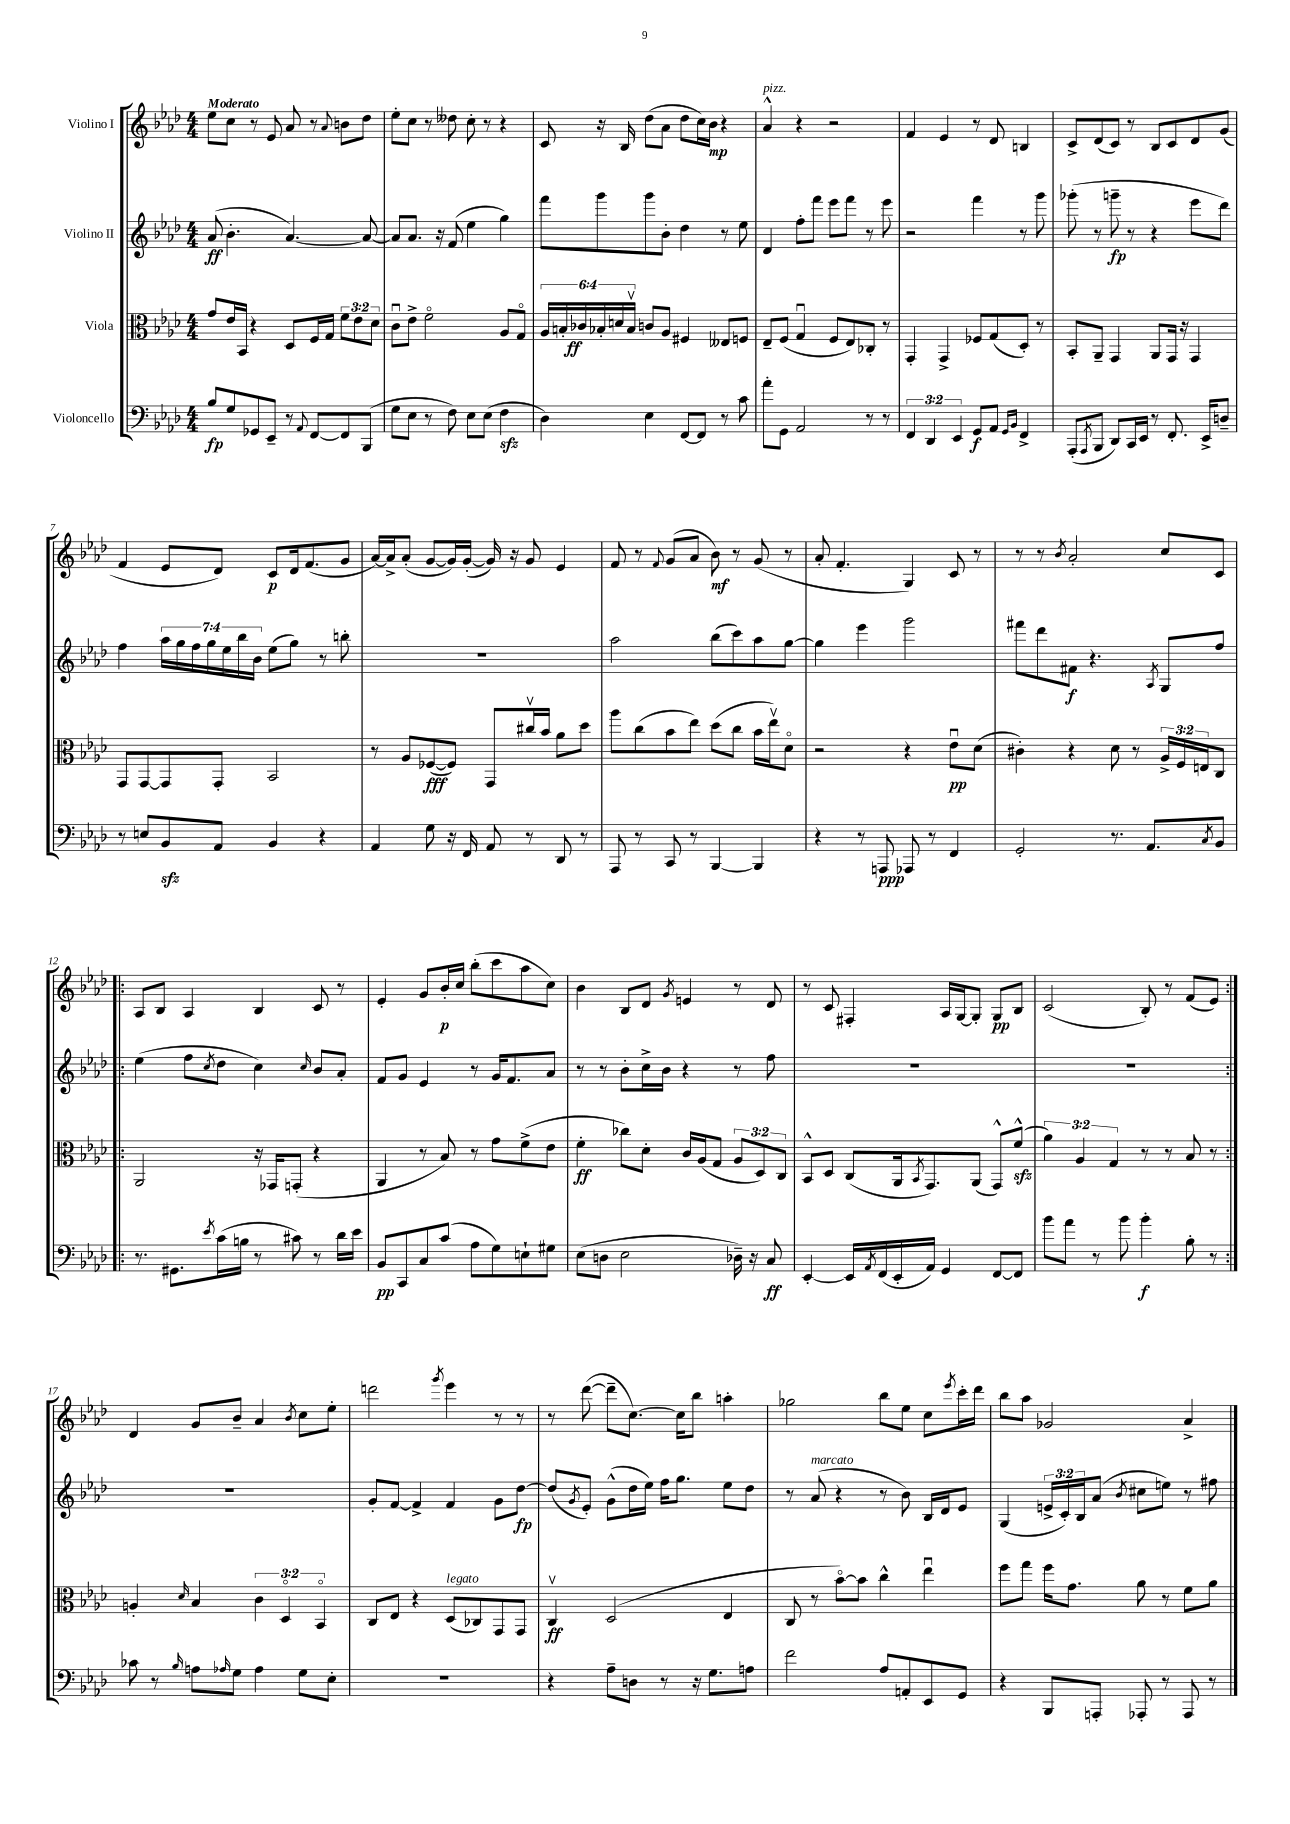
<<
\new StaffGroup <<
\new Staff = "s0" \with { instrumentName = "Violino I" } {
    \clef treble \key aes \major \numericTimeSignature \time 4/4 \tempo "Moderato"
    ees''8 c''8 r8 ees'8 aes'8 r8 \appoggiatura { aes'8 } b'8 des''8 |
    ees''8-. c''8 r8 deses''8 c''8-. r8 r4 |
    c'8 r16 bes16 des''8( aes'8 des''8 c''16) bes'16\mp r4 |
    aes'4-^^\markup { \italic "pizz." } r4 r2 |
    f'4 ees'4 r8 des'8 b4 |
    c'8-> des'8( c'8) r8 bes8 c'8 des'8 g'8( |
    f'4 ees'8 des'8) c'8\p des'16 f'8.( g'8 |
    aes'16~) aes'16-> aes'8-.( g'8~ g'16) g'16~-.( g'16) r16 g'8 ees'4 |
    f'8 r8 \appoggiatura { f'8 } g'8( aes'8 bes'8\mf) r8 g'8( r8 |
    aes'8-. f'4.-. g4) c'8 r8 |
    r8 r8 \acciaccatura { bes'8 } aes'2-. c''8 c'8 |
    \repeat volta 2 { aes8 bes8 aes4 bes4 c'8 r8 |
    ees'4-. g'8 bes'16-.\p c''16 bes''8-.( c'''8 aes''8 c''8) |
    bes'4 bes8 des'8 \acciaccatura { g'8 } e'4 r8 des'8 |
    r8 c'8 fis4-. aes16 g16~ g8-. g8\pp bes8 |
    c'2( bes8-.) r8 f'8( ees'8) | }
    des'4 g'8 bes'8-- aes'4 \acciaccatura { bes'8 } c''8 ees''8-. |
    d'''2 \acciaccatura { g'''8 } ees'''4 r8 r8 |
    r8 des'''8~( des'''8-- c''8.~) c''16 bes''8 a''4-. |
    ges''2 bes''8 ees''8 c''8 \acciaccatura { ees'''8 } c'''16-. des'''16 |
    bes''8 aes''8 ges'2 aes'4-> \bar "|." |
}
\new Staff = "s1" \with { instrumentName = "Violino II" } {
    \clef treble \key aes \major \numericTimeSignature \time 4/4 \override Staff.TupletNumber.text = #tuplet-number::calc-fraction-text
    aes'8\ff( bes'4.-. aes'4.~) aes'8~ |
    aes'8 aes'8. r16 f'8( ees''4 g''4) |
    f'''8 g'''8 g'''8 bes'8-. des''4 r8 ees''8 |
    des'4 f''8-. f'''8 ees'''8 f'''8 r8 ees'''8 |
    r2 f'''4 r8 g'''8 |
    ges'''8-.( r8 g'''8--\fp r8 r4 ees'''8 des'''8) |
    f''4 \tuplet 7/4 { aes''16 g''16 f''16 g''16 ees''16 bes''16 bes'16 } ees''8( g''8) r8 b''8-. |
    R1 |
    aes''2 bes''8( c'''8) aes''8 g''8~ |
    g''4 ees'''4 g'''2 |
    fis'''8 des'''8 fis'8\f r4. \acciaccatura { aes8 } g8 f''8 |
    \repeat volta 2 { ees''4( f''8 \acciaccatura { c''8 } des''8 c''4) \grace { c''16 } bes'8 aes'8-. |
    f'8 g'8 ees'4 r8 g'16 f'8. aes'8 |
    r8 r8 bes'8-. c''16-> bes'16 r4 r8 f''8 |
    R1 |
    R1 | }
    R1 |
    g'8-. f'8~ f'4-> f'4 g'8 des''8~\fp |
    des''8( \acciaccatura { g'8 } ees'8-.) g'8-^( des''16 ees''16) f''16 g''8. ees''8 des''8 |
    r8 aes'8^\markup { \italic "marcato" }( r4 r8 bes'8) bes16 des'16 ees'8 |
    g4( \tuplet 3/2 { e'16-> c'16-.) bes16 } aes'8( \acciaccatura { bes'8 } cis''8 e''8) r8 fis''8 \bar "|." |
}
\new Staff = "s2" \with { instrumentName = "Viola" } {
    \clef alto \key aes \major \numericTimeSignature \time 4/4 \override Staff.TupletNumber.text = #tuplet-number::calc-fraction-text
    g'8 ees'16 bes,16 r4 des8 f16 g16 \tuplet 3/2 { f'8 ees'8 des'8 } |
    c'8\downbow ees'8-> f'2\flageolet aes8 g8\flageolet |
    \tuplet 6/4 { aes16 b16-. ces'16\ff bes16-. d'16 bes16\upbow } c'8 aes8 fis4 eeses8 f8 |
    ees8-- f8( g4\downbow f8 ees8) ces8-. r8 |
    g,4-. g,4-> fes8 g8( des8-.) r8 |
    bes,8-. aes,8-- g,4 aes,8 g,16 r16 g,4 |
    g,8 g,8~ g,8 g,8-. bes,2 |
    r8 aes8 fes8~\fff( fes8) g,8 cis''16\upbow bes'16 aes'8 des''8 |
    aes''8 c''8( bes'8 ees''8) des''8( c''8 bes'16 ees''16\upbow) des'8\flageolet |
    r2 r4 ees'8\downbow\pp des'8( |
    cis'4-.) r4 des'8 r8 \tuplet 3/2 { aes16-> f16 e16 } c8 |
    \repeat volta 2 { aes,2 r16 ges,16 g,8-.( r4 |
    aes,4 r8 bes8) r8 g'8 f'8->( ees'8 |
    f'4-.\ff ces''8) des'8-. c'16 aes16( g8 \tuplet 3/2 { aes8 des8) c8 } |
    bes,8-^ des8 c8( aes,16 \acciaccatura { bes,8 } g,8.) aes,8( g,8-^) f'8-^\sfz( |
    \tuplet 3/2 { aes'4) aes4 g4 } r8 r8 bes8 r8 | }
    a4-. \grace { des'16 } bes4 \tuplet 3/2 { c'4 des4\flageolet bes,4\flageolet } |
    c8 ees8 r4 des8^\markup { \italic "legato" }( ces8) g,8 g,8 |
    c4\upbow\ff des2( ees4 |
    c8 r8 bes'8~\flageolet) bes'8 c''4-^ ees''4\downbow |
    f''8 g''8 f''16 g'8. aes'8 r8 f'8 aes'8 \bar "|." |
}
\new Staff = "s3" \with { instrumentName = "Violoncello" } {
    \clef bass \key aes \major \numericTimeSignature \time 4/4 \override Staff.TupletNumber.text = #tuplet-number::calc-fraction-text
    bes8\fp g8 ges,8 ees,8-- r8 \appoggiatura { aes,8 } f,8~ f,8 bes,,8( |
    g8 ees8 r8 f8) ees8 ees8( f4\sfz |
    des4) ees4 f,8~ f,8 r8 c'8 |
    aes'8-. g,8 aes,2 r8 r8 |
    \tuplet 3/2 { f,4 des,4 ees,4 } g,8\f aes,8 \grace { g,16 bes,16 } f,4-> |
    aes,,8-.( \acciaccatura { aes,,8 } bes,,8 des,8) c,16 ees,16 r8 f,8.-. ees,16-> d8-- |
    r8 e8 bes,8\sfz aes,8 bes,4 r4 |
    aes,4 g8 r16 f,16 aes,8 r8 des,8 r8 |
    aes,,8 r8 c,8 r8 bes,,4~ bes,,4 |
    r4 r8 a,,8\ppp aes,,8 r8 f,4 |
    g,2-. r8. aes,8. \acciaccatura { c8 } bes,8 |
    \repeat volta 2 { r8. gis,8. \acciaccatura { ees'8 } c'16( b16 r8 cis'8) r8 des'16 ees'16 |
    bes,8\pp c,8 c8 c'8( aes8 g8) e8-! gis8 |
    ees8( d8 ees2 des16--) r16 c8\ff |
    ees,4~-. ees,16 \acciaccatura { aes,8 } f,16( ees,16-. aes,16) g,4 f,8~ f,8 |
    bes'8 aes'8 r8 bes'8 bes'4-.\f bes8-. r8 | }
    ces'8 r8 \grace { bes16 } a8 \grace { aes16 } g8 aes4 g8 ees8-. |
    R1 |
    r4 aes8-- d8 r8 r16 g8. a8 |
    f'2 aes8 a,8-. ees,8 g,8 |
    r4 bes,,8 a,,8-. aes,,8-. r8 aes,,8 r8 \bar "|." |
}
>>
>>
